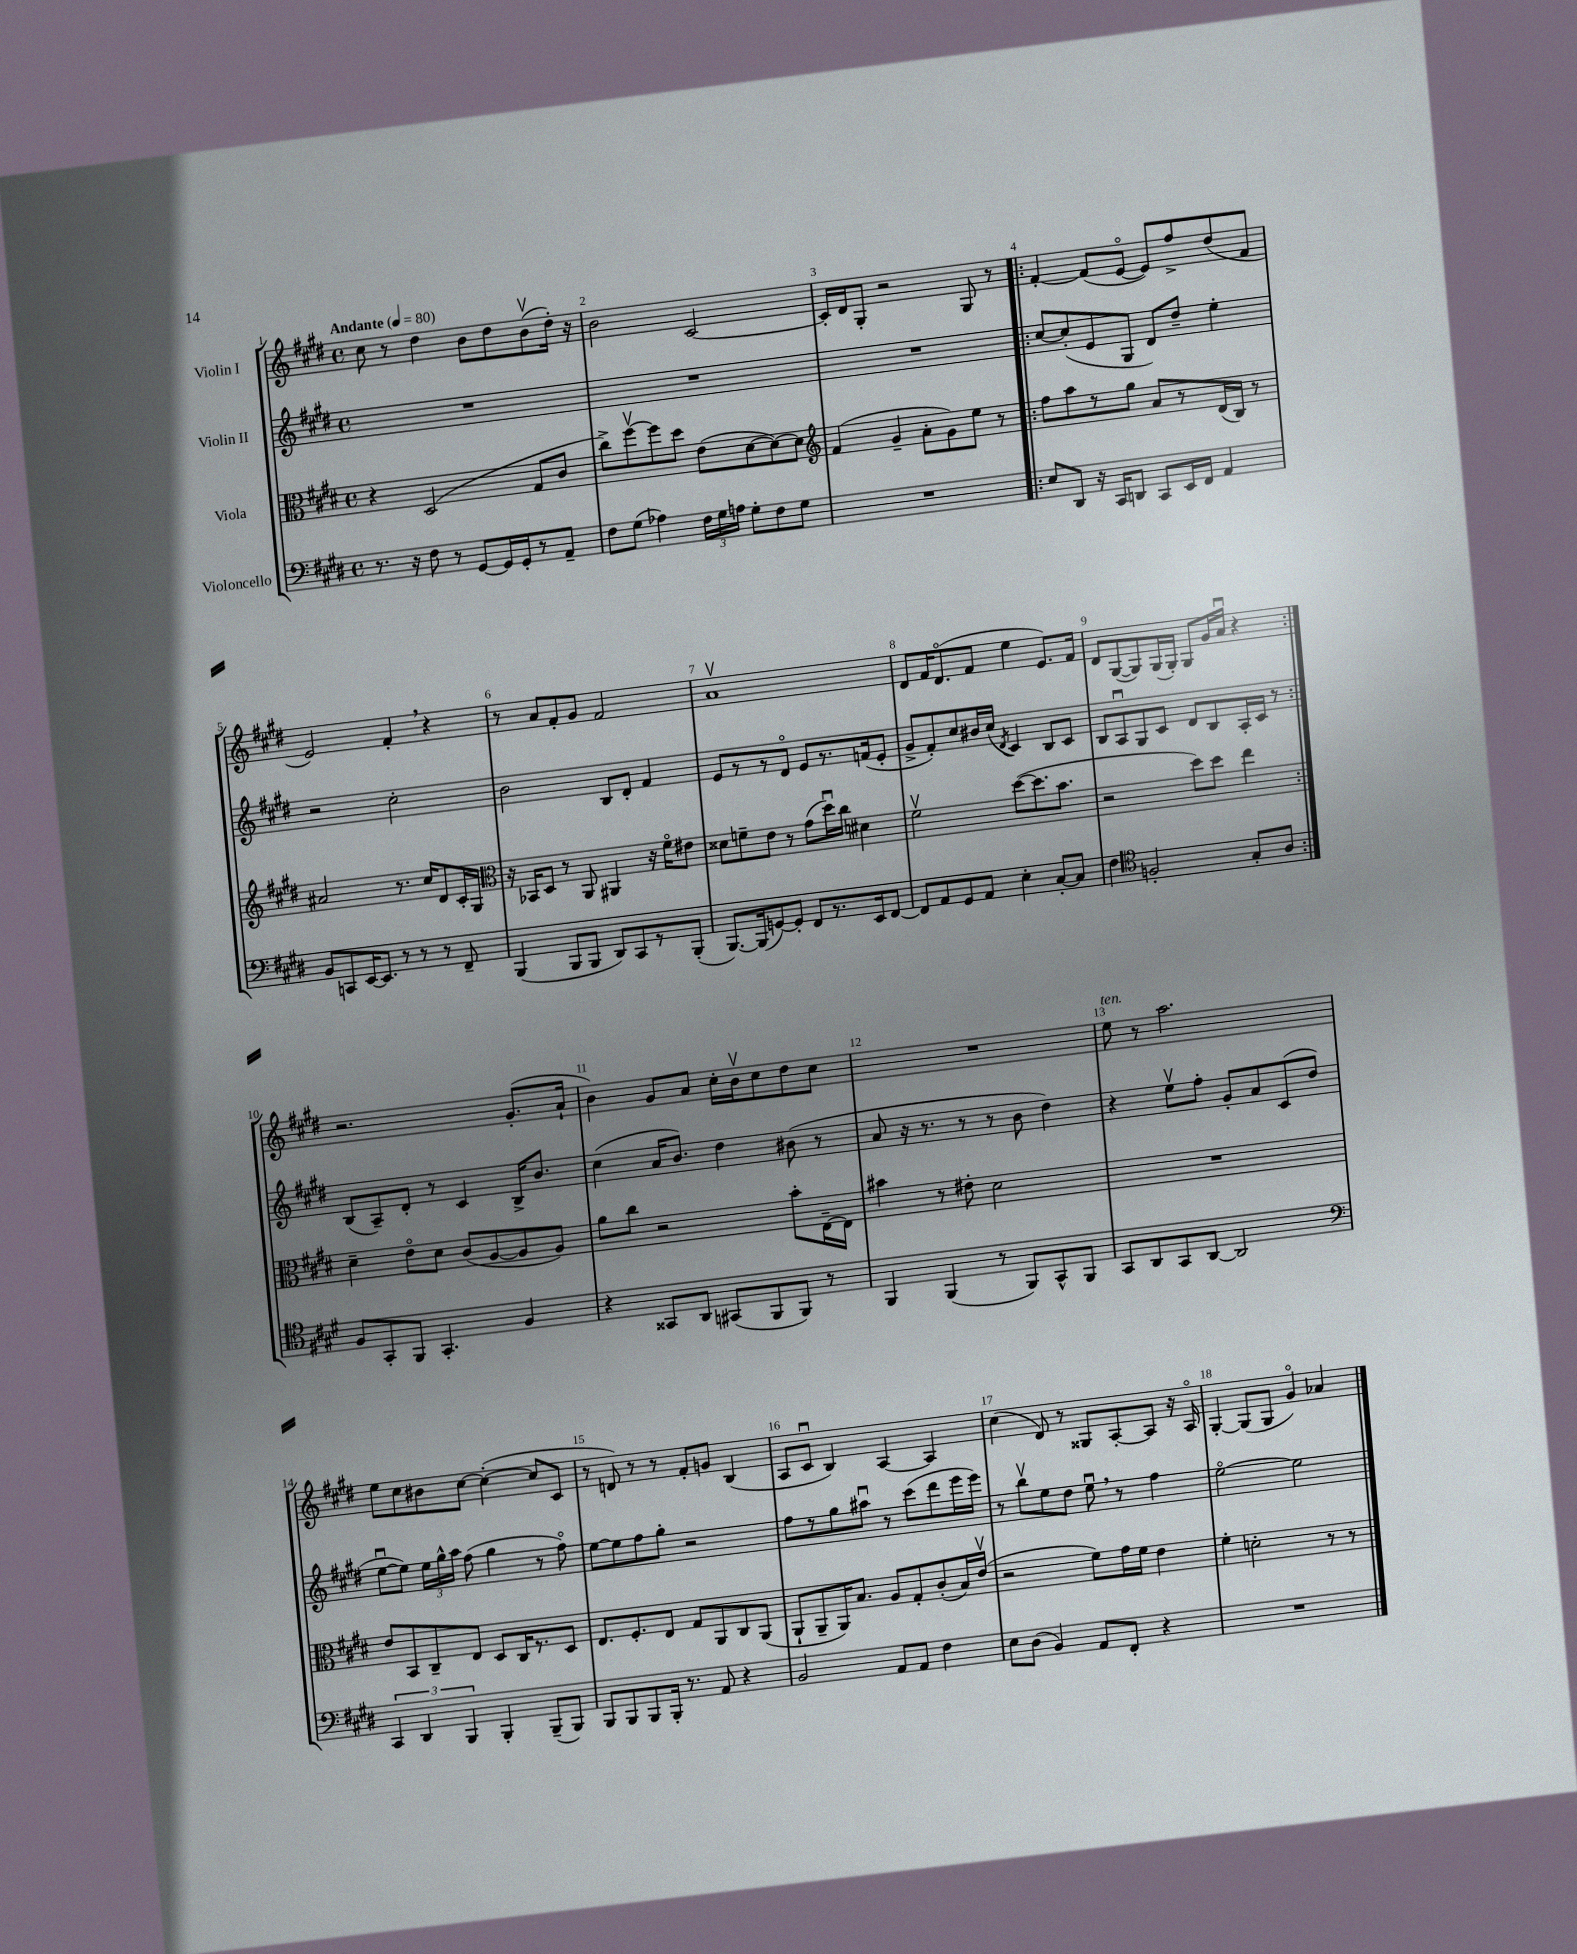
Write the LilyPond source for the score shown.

<<
\new StaffGroup <<
\new Staff = "s0" \with { instrumentName = "Violin I" } {
    \clef treble \key e \major \defaultTimeSignature \time 4/4 \tempo "Andante" 4 = 80
    \autoBeamOff cis''8 r8 dis''4 b'8[ dis''8 b'8\upbow( dis''16]-.) r16 |
    b'2 cis'2~ |
    cis'16[-. dis'16 gis8]-. r2 gis8 r8 |
    \repeat volta 2 { fis'4~-. fis'8[( e'8]~\flageolet e'8[) fis''8-> dis''8( fis'8] |
    e'2) fis'4-. \breathe r4 |
    r8 a'8[ fis'8-. gis'8] fis'2 |
    a'1\upbow |
    dis'8[ fis'16 dis'8.\flageolet( fis'8] e''4 e'8.[) fis'16] |
    dis'8[ gis8~( gis8) gis16( gis16]-.) gis8[ gis'16 a'16]\downbow r4 | }
    r2. gis'8.[-.( a'16]-! |
    b'4) gis'8[ a'8] cis''16[-. b'16\upbow cis''8 dis''8 cis''8] |
    R1 |
    e''8^\markup { \italic "ten." } r8 a''2. |
    e''8[ cis''8 bis'8 cis''8]~ cis''4~-.( cis''8[ cis'8] |
    r8 d'8) r8 r8 fis'8[-. g'8] b4( |
    a8[ cis'8]\downbow b4) a4~ a4 |
    cis''4( dis'8) r8 gisis8[ a8~-. a8] r16 a16\flageolet |
    gis4~-. gis8[( gis8] gis'4\flageolet) aes'4 \bar "|." |
}
\new Staff = "s1" \with { instrumentName = "Violin II" } {
    \clef treble \key e \major \defaultTimeSignature \time 4/4
    \autoBeamOff R1 |
    R1 |
    R1 |
    \repeat volta 2 { cis''8[~ cis''8-.( e'8 gis8] dis'8[) dis''8]-- e''4-. |
    r2 cis''2-. |
    b'2 b8[ dis'8]-. fis'4 |
    e'8[ r8 r8 dis'8]\flageolet e'8[ r8. f'16( e'8]-. |
    gis'8[-> fis'8-.) cis''8 bis'16 cis''16]( \acciaccatura { dis'8 } cis'4) b8[ cis'8] |
    b8[ a8\downbow gis8 cis'8] dis'8[ b8 a16-. cis'16] r8 | }
    b8[( a8--) dis'8]-. r8 cis'4 b16[-> b'8.] |
    cis''4( a'16[ b'8.]) dis''4 bis'8( r8 |
    a'8 r16 r8. r8 r8 b'8 dis''4) |
    r4 e''8[\upbow fis''8]-. gis'8[-. a'8 cis'8( dis''8] |
    e''8[~\downbow e''8]) \tuplet 3/2 { e''16[ gis''16-^ a''16] } fis''8( gis''4 r8 fis''8\flageolet) |
    e''8[~ e''8 fis''8 gis''8]-. r2 |
    fis''8[ r8 gis''8 ais''8]\downbow r8 cis'''8[( dis'''8 e'''16 e'''16]) |
    r8 b''8[\upbow e''8 dis''8] e''8\downbow \breathe r8 fis''4 |
    e''2~\flageolet e''2 \bar "|." |
}
\new Staff = "s2" \with { instrumentName = "Viola" } {
    \clef alto \key e \major \defaultTimeSignature \time 4/4
    \autoBeamOff r4 dis2( gis8[ cis'8] |
    cis''8[->) fis''8~\upbow fis''8 dis''8] e'8[( dis'8~ dis'8~) dis'8] |
    \clef treble fis'4( gis'4-- a'8[-. gis'8) e''8] r8 |
    \repeat volta 2 { fis''8[ a''8 r8 gis''8] a'8[ r8 dis'16( b16]) r8 |
    ais'2 r8. cis''16[ dis'8 cis'16-. gis16] |
    \clef alto r16 bes,16[ dis8] r8 a,8 ais,4 r16 fis'16[\flageolet eis'8] |
    disis'8[ f'8-- e'8] r8 gis'8[( dis''16\downbow) cis''16] dis'4 |
    fis'2\upbow dis''8[~( dis''8. b'8.] |
    r2 dis''8[) dis''8] e''4 | }
    dis'4-- e'8[\flageolet dis'8] cis'8[( a8~ a8 a8]) |
    a'8[ cis''8] r2 b'8[-. e16~-- e16] |
    bis'4 r8 eis'8-. dis'2 |
    R1 |
    e'8[ b,8 cis8-- e8] dis8[ cis16 r8. dis8] |
    e8.[ fis8.-. e8] gis8[ a,8 cis8 a,8]( |
    a,8[-! a,8-- a,16) b8.] a8[ gis8-. cis'8-.( b16) e'16]\upbow( |
    r2 fis'8[) gis'16 fis'16] e'4 |
    fis'4-. d'2-. r8 r8 \bar "|." |
}
\new Staff = "s3" \with { instrumentName = "Violoncello" } {
    \clef bass \key e \major \defaultTimeSignature \time 4/4
    \autoBeamOff r8. r16 fis8 r8 gis,8[~ gis,16 gis,16-. r8 a,8]-- |
    fis8[ gis8]( aes4) \tuplet 3/2 { fis16[ gis16 a16] } gis8[-. fis8 gis8] |
    R1 |
    \repeat volta 2 { e8[ dis,8] r16 cis,16[ d,8] cis,8[ e,16 fis,16] a,4 |
    b,8[ c,8 e,16~ e,8.] r8 r8 r8 fis,8-- |
    b,,4( b,,8[ b,,8] dis,8[) cis,8 r8 b,,8]-.( |
    b,,8.[~) b,,16( g,8~) g,8]-. fis,8[ r8. e,16 fis,8]~ |
    fis,8[ a,8 gis,8 a,8] e4-. cis8[~-. cis8] |
    fis4 \clef tenor f2-. gis8[-. a8] | }
    fis8[ gis,8-. fis,8] gis,4.-. fis4 |
    r4 gisis,8[ a,8] gis,8[( fis,8 fis,8]) r8 |
    fis,4 fis,4( r8 fis,8[) gis,8-^ fis,8] |
    gis,8[ a,8 gis,8 a,8]~ a,2 |
    \clef bass \tuplet 3/2 { cis,4 dis,4 b,,4 } b,,4-. b,,8[--( b,,8]) |
    b,,8[ b,,8 b,,8 b,,16]-. r8. a,8 r4 |
    b,2 a,8[ a,8] fis4 |
    e8[ dis8]( b,4) a,8[ fis,8]-. r4 |
    R1 \bar "|." |
}
>>
>>
\layout { \context { \Score \override BarNumber.break-visibility = ##(#f #t #t) barNumberVisibility = #all-bar-numbers-visible } }
